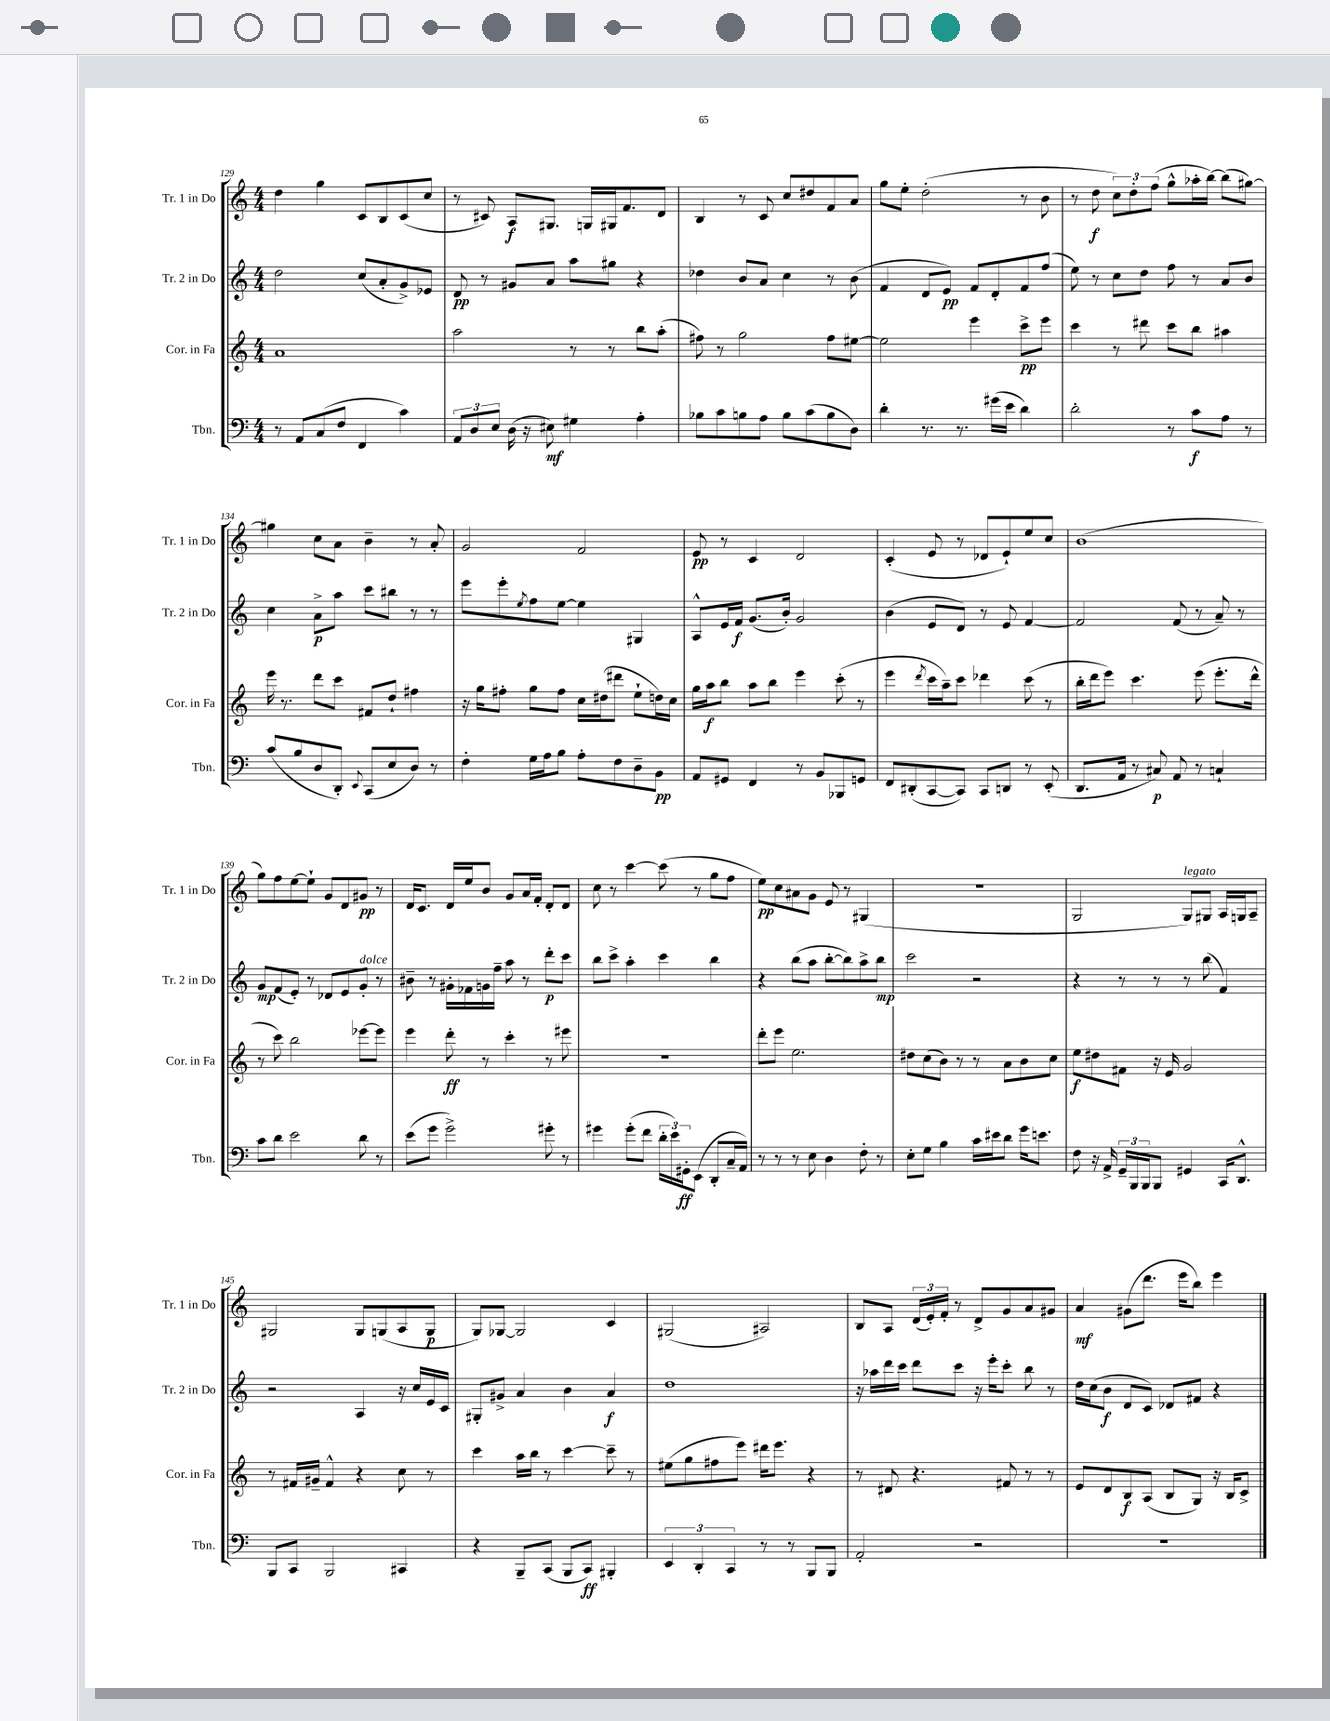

**kern	**dynam	**kern	**dynam	**kern	**dynam	**kern	**dynam
*part4	*part4	*part3	*part3	*part2	*part2	*part1	*part1
*staff4	*staff4	*staff3	*staff3	*staff2	*staff2	*staff1	*staff1
*I"Tbn.	*	*I"Cor. in Fa	*	*I"Tr. 2 in Do	*	*I"Tr. 1 in Do	*
*I'Tbn.	*	*I'Cor. in Fa	*	*I'Tr. 2 in Do	*	*I'Tr. 1 in Do	*
*clefF4	*	*clefG2	*	*clefG2	*	*clefG2	*
*k[]	*	*k[]	*	*k[]	*	*k[]	*
*M4/4	*	*M4/4	*	*M4/4	*	*M4/4	*
=129	=129	=129	=129	=129	=129	=129	=129
8r	.	1a	.	2dd\	.	4dd\	.
8AA/L	.	.	.	.	.	.	.
(8C/	.	.	.	.	.	4gg\	.
8F/J	.	.	.	.	.	.	.
4FF/	.	.	.	(8cc/L	.	8c/L	.
.	.	.	.	8a'/	.	8B/	.
4c\)	.	.	.	8g^/)	.	(8c/	.
.	.	.	.	8e-X/J	.	8cc/J	.
=130	=130	=130	=130	=130	=130	=130	=130
12AA/L	.	2aa\	.	8d/	pp	8r	.
12D/	.	.	.	.	.	.	.
.	.	.	.	8r	.	8c#X/)	.
12E/J	.	.	.	.	.	.	.
(16D\	.	.	.	8g#X/L	.	8A/L	f
16r	.	.	.	.	.	.	.
8E#X\)	mf	.	.	8a/J	.	8.G#X/J	.
4G#X\	.	8r	.	8aa\L	.	.	.
.	.	.	.	.	.	16Gn/LL	.
.	.	8r	.	8gg#X\J	.	16G#X/J	.
.	.	.	.	.	.	8.f/	.
4A'\	.	8bb\L	.	4r	.	.	.
.	.	(8aa'\J	.	.	.	8d/J	.
=131	=131	=131	=131	=131	=131	=131	=131
8B-X\L	.	8ff#X\)	.	4dd-X\	.	4B/	.
8c\	.	8r	.	.	.	.	.
8Bn\	.	2gg\	.	8b/L	.	8r	.
8A\J	.	.	.	8a/J	.	8c/	.
8B\L	.	.	.	4cc\	.	8cc/L	.
(8c\	.	.	.	.	.	8dd#X/	.
8B\	.	8ff#\L	.	8r	.	8f/	.
8D\J)	.	[8ee#X\J	.	(8b\	.	8a/J	.
=132	=132	=132	=132	=132	=132	=132	=132
4d'\	.	2ee#\]	.	4f/	.	8gg\L	.
.	.	.	.	.	.	8ee'\J	.
8.r	.	.	.	8d/L	.	(2dd'\	.
.	.	.	.	8e/J)	pp	.	.
8.r	.	.	.	.	.	.	.
.	.	4eee\	.	8f/L	.	.	.
(16g#X\LL	.	.	.	8d'/	.	.	.
16e\JJ	.	.	.	.	.	.	.
4d\)	.	8ccc^\L	pp	8f/	.	8r	.
.	.	8eee\J	.	(8ff/J	.	8b\	.
=133	=133	=133	=133	=133	=133	=133	=133
2d'\	.	4ccc\	.	8ee\)	.	8r	.
.	.	.	.	8r	.	8dd\	f
.	.	8r	.	8cc\L	.	12cc\L)	.
.	.	.	.	.	.	12dd'\	.
.	.	8ddd#X\	.	8dd\J	.	.	.
.	.	.	.	.	.	(12ff\J	.
8r	.	8ccc\L	.	8ff\	.	8gg^^\L	.
8c\L	f	8bb\J	.	8r	.	16aa-X'\L	.
.	.	.	.	.	.	[16bb\JJ)	.
8A\J	.	4aa#X\	.	8a/L	.	(8bb\L]	.
8r	.	.	.	8b/J	.	[8gg#X\J)	.
!!LO:LB:g=z
=134	=134	=134	=134	=134	=134	=134	=134
(8c/L	.	16eee\	.	4cc\	.	4gg#X\]	.
.	.	8.r	.	.	.	.	.
8B/	.	.	.	.	.	.	.
8D/	.	8ddd\L	.	8a^\L	p	8cc\L	.
8DD'/J)	.	8ccc\J	.	8aa\J	.	8a\J	.
8qqEE/	.	.	.	.	.	.	.
(8CC/L	.	8f#X/L	.	8ccc\L	.	4b~\	.
8E/	.	8dd`/J	.	8bb#X\J	.	.	.
8D/J)	.	4ff#X\	.	8r	.	8r	.
8r	.	.	.	8r	.	8a'/	.
=135	=135	=135	=135	=135	=135	=135	=135
4F'\	.	16r	.	8eee\L	.	2g/	.
.	.	16gg\KL	.	.	.	.	.
.	.	8ff#X'\J	.	8eee'\	.	.	.
.	.	.	.	8qee/	.	.	.
16G\LL	.	8gg\L	.	8ff\	.	.	.
16A\J	.	.	.	.	.	.	.
8B\J	.	8ff#\J	.	[8ee\J	.	.	.
8A'\L	.	16cc\LL	.	4ee\]	.	2f/	.
.	.	(16dd#X\J	.	.	.	.	.
8F\	.	8ddd#X\J	.	.	.	.	.
8D~\	.	8ee`\L	.	4G#X/	.	.	.
8BB\J	pp	16ddn\L)	.	.	.	.	.
.	.	16cc\JJ	.	.	.	.	.
=136	=136	=136	=136	=136	=136	=136	=136
8AA/L	.	16gg\LL	.	8A^^/L	.	8e/	pp
.	.	16aa\J	f	.	.	.	.
8GG#X/J	.	8bb\J	.	16e/L	.	8r	.
.	.	.	.	16f/JJ	f	.	.
4FF/	.	8aa\L	.	(8.g/L	.	4c/	.
.	.	8bb\J	.	.	.	.	.
.	.	.	.	16b'/Jk)	.	.	.
8r	.	4eee\	.	2g/	.	2d/	.
8BB/L	.	.	.	.	.	.	.
8BBB-X/	.	(8ccc'\	.	.	.	.	.
8GGn/J	.	8r	.	.	.	.	.
=137	=137	=137	=137	=137	=137	=137	=137
8FF/L	.	4eee\	.	(4b\	.	(4c'/	.
(8DD#X'/	.	.	.	.	.	.	.
.	.	8qddd/	.	.	.	.	.
[8CC/	.	16ccc\LL	.	8e/L	.	8e/	.
.	.	16aa~\J)	.	.	.	.	.
8CC/J])	.	8ccc\J	.	8d/J)	.	8r	.
8CC/L	.	4ddd-X\	.	8r	.	8d-X/L	.
8DDn/J	.	.	.	8e/	.	8e`/)	.
8r	.	(8ccc\	.	[4f/	.	8ee/	.
(8EE'/	.	8r	.	.	.	8cc/J	.
=138	=138	=138	=138	=138	=138	=138	=138
8.DD/L	.	16bb'\LL	.	2f/]	.	(1b	.
.	.	16ddd\J	.	.	.	.	.
.	.	8eee\J)	.	.	.	.	.
16AA/Jk	.	.	.	.	.	.	.
8r	.	4.ccc\	.	.	.	.	.
8C#X/)	p	.	.	.	.	.	.
8AA/	.	.	.	(8f/	.	.	.
8r	.	(8eee\	.	8r	.	.	.
4Cn`/	.	8.eee'\L	.	8a~/)	.	.	.
.	.	.	.	8r	.	.	.
.	.	16ddd^^\Jk	.	.	.	.	.
!!LO:LB:g=z
=139	=139	=139	=139	=139	=139	=139	=139
8c\L	.	8r	.	8g/L	mp	8gg\L)	.
8d\J	.	8ccc\)	.	(8f/	.	8ff\	.
2e\	.	2bb\	.	8e'/J)	.	[8ee\	.
.	.	.	.	8r	.	8ee`\J]	.
.	.	.	.	8d-X/L	.	8g/L	.
.	.	.	.	8e/	.	8d/	.
!	!	!	!	!LO:TX:a:i:t=dolce	!	!	!
8d\	.	[8eee-X\L	.	8g'/J	.	8g#X/J	pp
8r	.	8eee-\J]	.	8r	.	8r	.
=140	=140	=140	=140	=140	=140	=140	=140
(8e\L	.	4eee\	.	8b#X~\	.	16d/KL	.
.	.	.	.	.	.	8.c/J	.
8g\J	.	.	.	8r	.	.	.
2g^\)	.	8ddd'\	ff	16g#X'\LL	.	16d/LL	.
.	.	.	.	16f-X\	.	16ee/J	.
.	.	8r	.	16gn\	.	8b/J	.
.	.	.	.	16ff~\JJ	.	.	.
.	.	4ccc'\	.	8aa\	.	8g/L	.
.	.	.	.	8r	.	16a/L	.
.	.	.	.	.	.	16f'/JJ	.
8g#X'\	.	8r	.	8ddd'\L	p	8d'/L	.
8r	.	8eee#X\	.	8ccc\J	.	8d/J	.
=141	=141	=141	=141	=141	=141	=141	=141
4g#X\	.	1r	.	8bb\L	.	8cc\	.
.	.	.	.	8ccc^\J	.	8r	.
(8g#'\L	.	.	.	4aa'\	.	[4ccc\	.
8f\J	.	.	.	.	.	.	.
24d'\LL	.	.	.	4ccc\	.	(8ccc\]	.
24e\)	.	.	.	.	.	.	.
24GG#X'\J	ff	.	.	.	.	.	.
(8EE\J	.	.	.	.	.	8r	.
8DD'/L	.	.	.	4bb\	.	8gg\L	.
16C~/L	.	.	.	.	.	8ff\J	.
16AA/JJ)	.	.	.	.	.	.	.
=142	=142	=142	=142	=142	=142	=142	=142
8r	.	8ddd'\L	.	4r	.	8ee\L)	pp
8r	.	8eee\J	.	.	.	8cc\	.
8r	.	2.ee\	.	(8bb\L	.	8a#X\	.
8E\	.	.	.	8aa\J	.	8g\J	.
4D\	.	.	.	[8bb'\L	.	8e/	.
.	.	.	.	8bb\])	.	8r	.
8F'\	.	.	.	8aa^\	.	(4G#X/	.
8r	.	.	.	8bb\J	mp	.	.
=143	=143	=143	=143	=143	=143	=143	=143
8E'\L	.	8dd#X\L	.	2ccc\	.	1r	.
8G\J	.	(8cc\	.	.	.	.	.
4B\	.	8b\J)	.	.	.	.	.
.	.	8r	.	.	.	.	.
16c\LL	.	8r	.	2r	.	.	.
16e#X\J	.	.	.	.	.	.	.
8d\J	.	8a\L	.	.	.	.	.
16g\KL	.	8b\	.	.	.	.	.
8.en\J	.	.	.	.	.	.	.
.	.	8cc\J	.	.	.	.	.
=144	=144	=144	=144	=144	=144	=144	=144
8F\	.	8ee\L	f	4r	.	2G/	.
16r	.	8dd#X\	.	.	.	.	.
16AA^/	.	.	.	.	.	.	.
24GG~/LL	.	8f#X\J	.	8r	.	.	.
24BBB/	.	.	.	.	.	.	.
24BBB/J	.	.	.	.	.	.	.
8BBB/J	.	16r	.	8r	.	.	.
.	.	16e/	.	.	.	.	.
!	!	!	!	!	!	!LO:TX:a:i:t=legato	!
4GG#X/	.	2g/	.	8r	.	8G/L)	.
.	.	.	.	(8bb\	.	8G#X/J	.
16CC/KL	.	.	.	4f/)	.	16A/LL	.
8.DD^^/J	.	.	.	.	.	16Gn/J	.
.	.	.	.	.	.	8A~/J	.
!!LO:LB:g=z
=145	=145	=145	=145	=145	=145	=145	=145
8BBB/L	.	8r	.	2r	.	2G#X/	.
8CC/J	.	16f#X/LL	.	.	.	.	.
.	.	16g#X~/JJ	.	.	.	.	.
2BBB/	.	4f#^^/	.	.	.	.	.
.	.	4r	.	4A/	.	8G#/L	.
.	.	.	.	.	.	(8Gn/	.
4CC#X/	.	8cc\	.	16r	.	8A/	.
.	.	.	.	16cc/LL	.	.	.
.	.	8r	.	16e/	.	8G/J	p
.	.	.	.	16c/JJ	.	.	.
=146	=146	=146	=146	=146	=146	=146	=146
4r	.	4ccc\	.	8G#X'/L	.	8G/L)	.
.	.	.	.	8g#X^/J	.	[8G-X/J	.
8BBB~/L	.	16aa\LL	.	4a/	.	2G-/]	.
.	.	16bb\JJ	.	.	.	.	.
(8CC/J	.	8r	.	.	.	.	.
8BBB/L	.	[4ccc\	.	4b\	.	.	.
8CC/J)	ff	.	.	.	.	.	.
4BBB#X'/	.	8ccc~\]	.	4a/	f	4c/	.
.	.	8r	.	.	.	.	.
=147	=147	=147	=147	=147	=147	=147	=147
6EE/	.	(8ee#X\L	.	1dd	.	(2G#X/	.
.	.	8gg\	.	.	.	.	.
6DD'/	.	.	.	.	.	.	.
.	.	8ff#X\	.	.	.	.	.
6CC/	.	.	.	.	.	.	.
.	.	8eee\J)	.	.	.	.	.
8r	.	16ddd#X\KL	.	.	.	2A#X/)	.
.	.	8.eee\J	.	.	.	.	.
8r	.	.	.	.	.	.	.
8BBB/L	.	4r	.	.	.	.	.
8BBB/J	.	.	.	.	.	.	.
=148	=148	=148	=148	=148	=148	=148	=148
2AA'/	.	8r	.	16r	.	8B/L	.
.	.	.	.	16aa-X\LL	.	.	.
.	.	8d#X/	.	16ddd\	.	8A/J	.
.	.	.	.	16ccc\JJ	.	.	.
.	.	4.r	.	8ddd\L	.	(24d/LL	.
.	.	.	.	.	.	24e'/)	.
.	.	.	.	.	.	24f'/JJ	.
.	.	.	.	8ccc\J	.	8r	.
2r	.	.	.	16r	.	8d^/L	.
.	.	.	.	16eee'\KL	.	.	.
.	.	8f#X/	.	8ccc'\J	.	8g/	.
.	.	8r	.	8bb\	.	8a/	.
.	.	8r	.	8r	.	8g#X/J	.
=149	=149	=149	=149	=149	=149	=149	=149
1r	.	8e/L	.	16dd\LL	.	4a/	mf
.	.	.	.	(16cc\J	.	.	.
.	.	8d/	.	8b\J	f	.	.
.	.	8B/	f	8d/L	.	(8g#X\L	.
.	.	(8A/J	.	8c/J)	.	8.ddd\J	.
.	.	8B/L	.	8d-X/L	.	.	.
.	.	.	.	.	.	16eee\KL	.
.	.	8G/J)	.	8f#X/J	.	8bb\J)	.
.	.	16r	.	4r	.	4eee\	.
.	.	16B/KL	.	.	.	.	.
.	.	8c^/J	.	.	.	.	.
==	==	==	==	==	==	==	==
*-	*-	*-	*-	*-	*-	*-	*-
